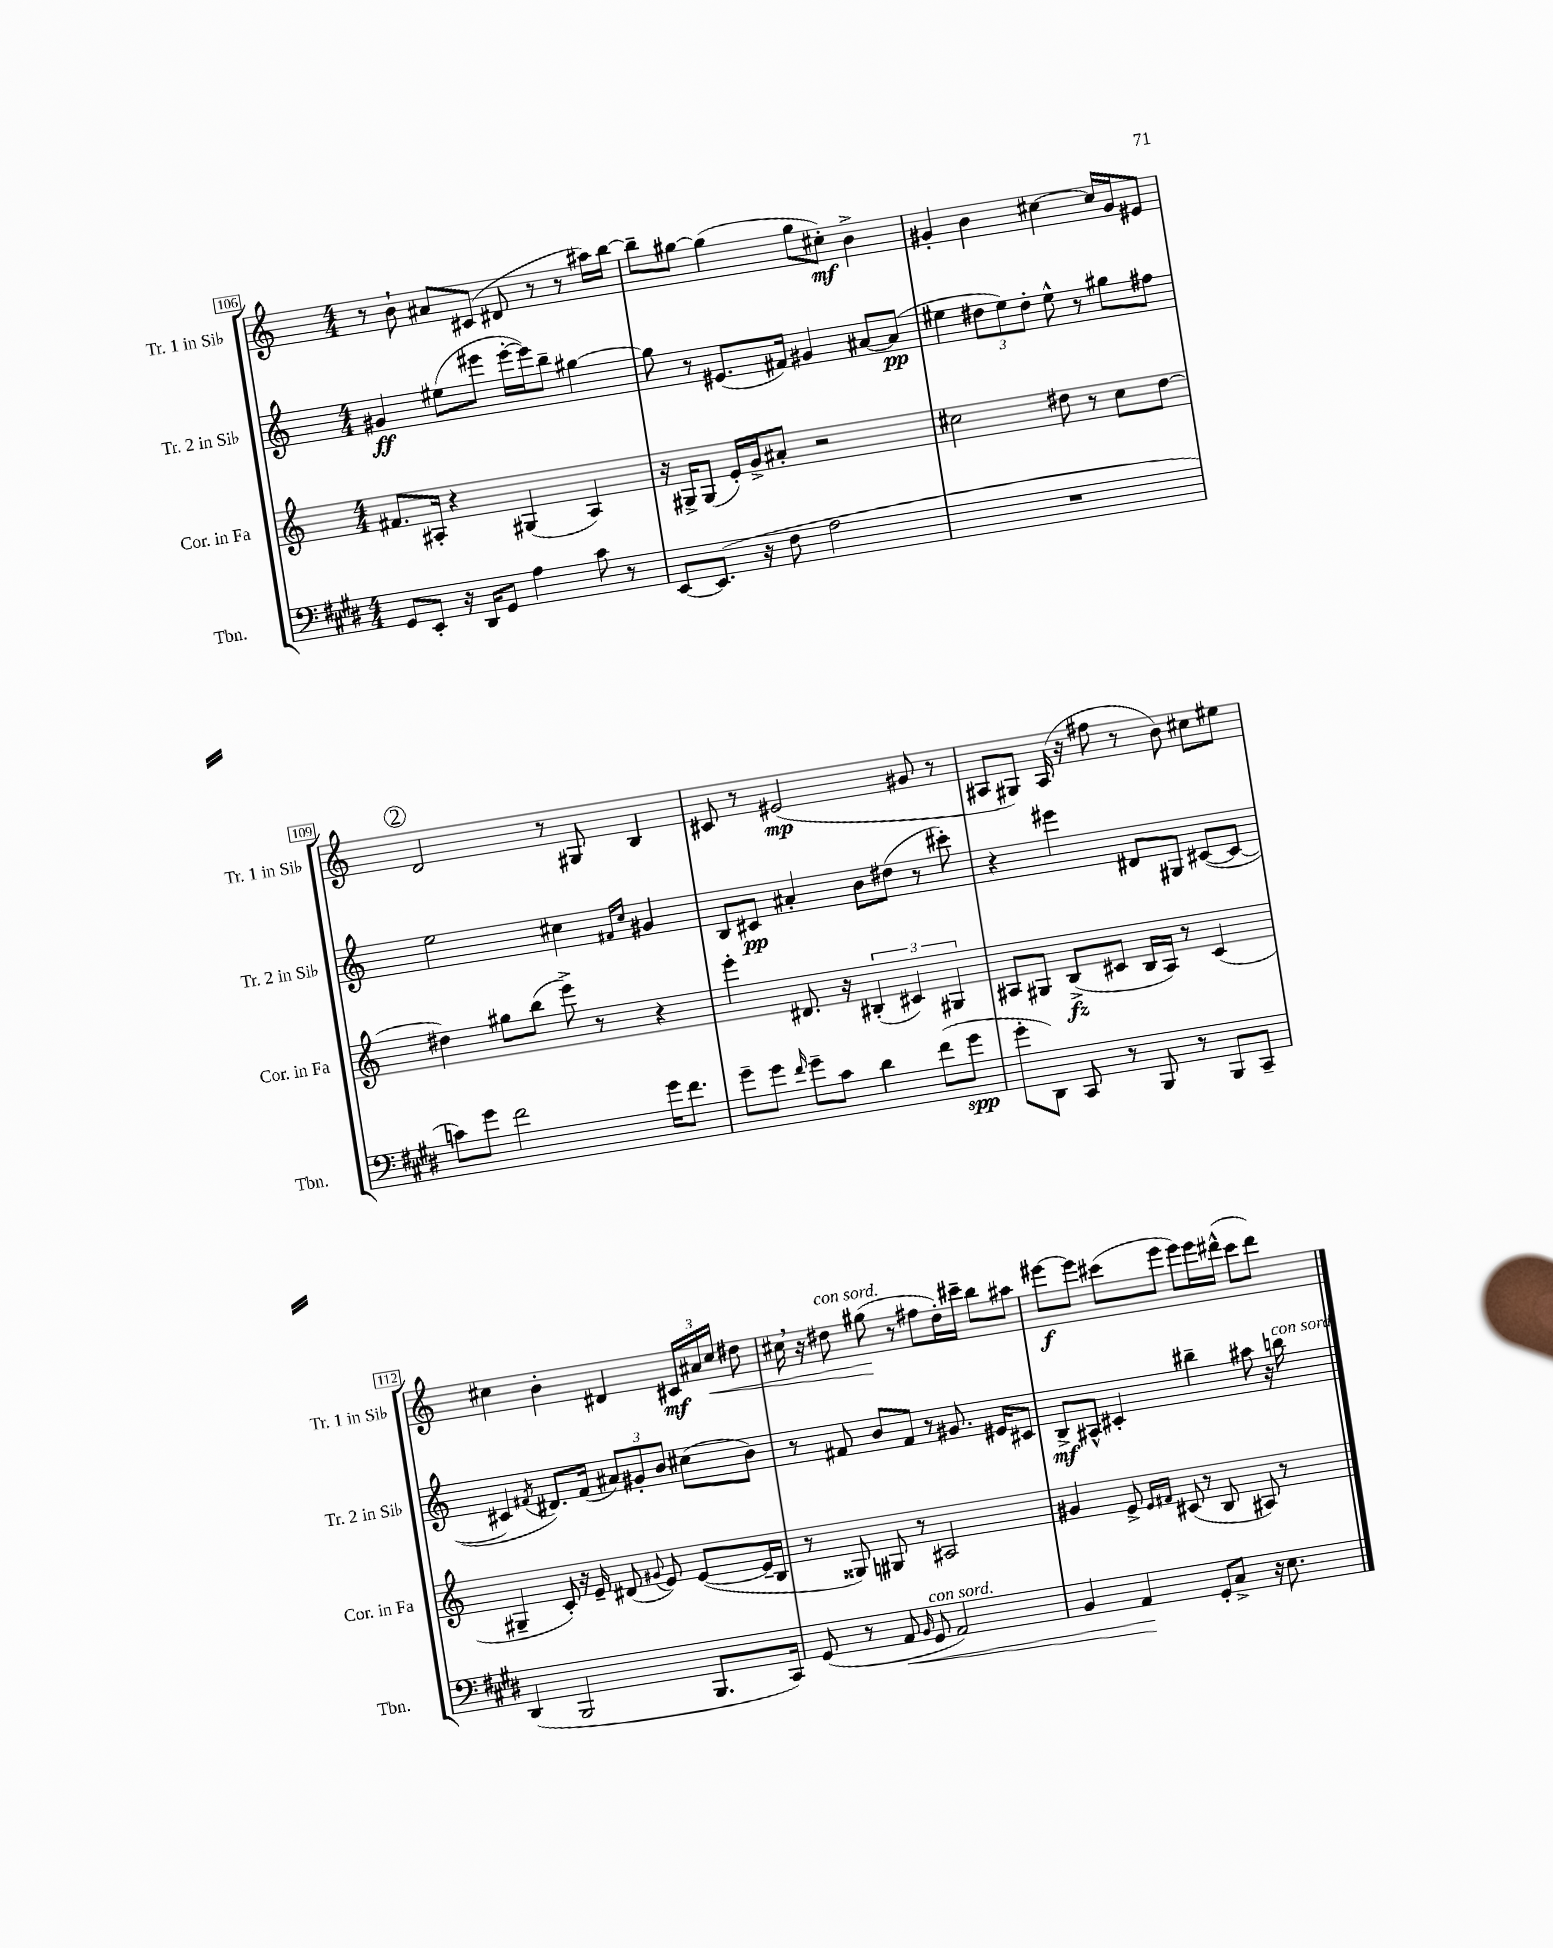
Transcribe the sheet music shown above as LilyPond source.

<<
\new StaffGroup <<
\new Staff = "s0" \with { instrumentName = "Tr. 1 in Sib" shortInstrumentName = "Tr. 1 in Sib" } {
    \clef treble \key c \major \numericTimeSignature \time 4/4
    \autoBeamOff r8 b'8-! ais'8[ cis'8]( dis'8 r8 r8 ais''16[) b''16]~ |
    b''8[-- gis''8]~ gis''4( gis''8[ cis''8]-.\mf) b'4-> |
    gis'4-. b'4 cis''4~ cis''16[ gis'16 eis'8] |
    \mark \markup { \circle "2" } d'2 r8 gis8 b4 |
    cis'8 r8 eis'2\mp( gis'8 r8 |
    ais8[ gis8]) ais16( r16 fis''8 r8 b'8) cis''8[ eis''8] |
    cis''4 b'4-. dis'4 \tuplet 3/2 { cis'16[\mf ais'16 cis''16]\< } dis''8 |
    cis''16 \breathe r16 dis''8^\markup { \italic "con sord." } gis''8\!( r8 fis''8[ dis''16-.) cis'''16]-- b''8[ ais''8] |
    eis'''8[~\f eis'''8] cis'''8[( eis'''8] eis'''8[) eis'''16 dis'''16]-^( cis'''8[ dis'''8]) \bar "|." |
}
\new Staff = "s1" \with { instrumentName = "Tr. 2 in Sib" shortInstrumentName = "Tr. 2 in Sib" } {
    \clef treble \key c \major \numericTimeSignature \time 4/4
    \autoBeamOff gis'4\ff eis''8[( eis'''8] eis'''16[~-. eis'''16) b''8]-- gis''4~ |
    gis''8 r8 eis'8.[( fis'16]) gis'4 ais'8[~ ais'8]\pp( |
    eis''4 \tuplet 3/2 { dis''8[ eis''8) dis''8]-. } eis''8-^ r8 gis''8[ fis''8] |
    \mark \markup { \circle "2" } e''2 cis''4 \grace { fis'16[ cis''16] } gis'4 |
    b8[ cis'8]\pp ais'4-. b'8[ dis''8]( r8 cis'''8-.) |
    r4 eis'''4 dis'8[ gis8] cis'8[~( cis'8]~ |
    cis'4 \acciaccatura { fis'8 } dis'8.[) fis'16]( \tuplet 3/2 { ais'8[) gis'8-. b'8] } cis''8[( b'8]) |
    r8 fis'8 b'8[ fis'8] r8 gis'8. eis'16[ cis'8] |
    b8[->\mf ais8]-^ cis'4-. bis''4-- ais''8 r16 b''16^\markup { \italic "con sord." } \bar "|." |
}
\new Staff = "s2" \with { instrumentName = "Cor. in Fa" shortInstrumentName = "Cor. in Fa" } {
    \clef treble \key c \major \numericTimeSignature \time 4/4
    \autoBeamOff fis'8.[ ais16]-. r4 gis4( ais4) |
    r16 gis16[-> gis8]( e'16[-.) g'16-> ais'8]-. r2 |
    cis''2 dis''8 r8 cis''8[ dis''8]~ |
    \mark \markup { \circle "2" } dis''4 gis''8[ b''8]( e'''8->) r8 r4 |
    e'''4-. dis'8. r16 \tuplet 3/2 { bis4-.( cis'4) gis4 } |
    ais8[ gis8] b8[->\fz( cis'8] b16[ ais16]) r8 cis'4( |
    gis4-- c'8-.) r16 e'16-- dis'8( \appoggiatura { gis'8 } e'8) e'8[~( e'16-- b16] |
    r8 gisis8) gis8 r8 ais2 |
    gis'4 e'8-> \grace { e'16[ fis'16] } cis'8( r8 b8 ais8) r8 \bar "|." |
}
\new Staff = "s3" \with { instrumentName = "Tbn." shortInstrumentName = "Tbn." } {
    \clef bass \key e \major \numericTimeSignature \time 4/4
    \autoBeamOff gis,8[ e,8]-. r16 dis,16[ gis,8] a4 cis'8 r8 |
    e,8[~ e,8.]( r16 fis8 a2 |
    R1 |
    \mark \markup { \circle "2" } c'8[) gis'8] fis'2 gis'16[ fis'8.] |
    gis'8[-- gis'8] \grace { fis'16 } gis'8[-- cis'8] dis'4 fis'8[( gis'8]\spp |
    gis'8[-. dis,8]) cis,8 r8 b,,8 r8 b,,8[ cis,8]-- |
    dis,4( b,,2 b,,8.[ cis,16]) |
    gis,8( r8 a,8\< \grace { b,16 } gis,8^\markup { \italic "con sord." } a,2) |
    b,4 a,4\! gis,8[-. cis8]-> r16 e8. \bar "|." |
}
>>
>>
\layout { \context { \Score currentBarNumber = #106 \override BarNumber.stencil = #(make-stencil-boxer 0.1 0.3 ly:text-interface::print) } }
